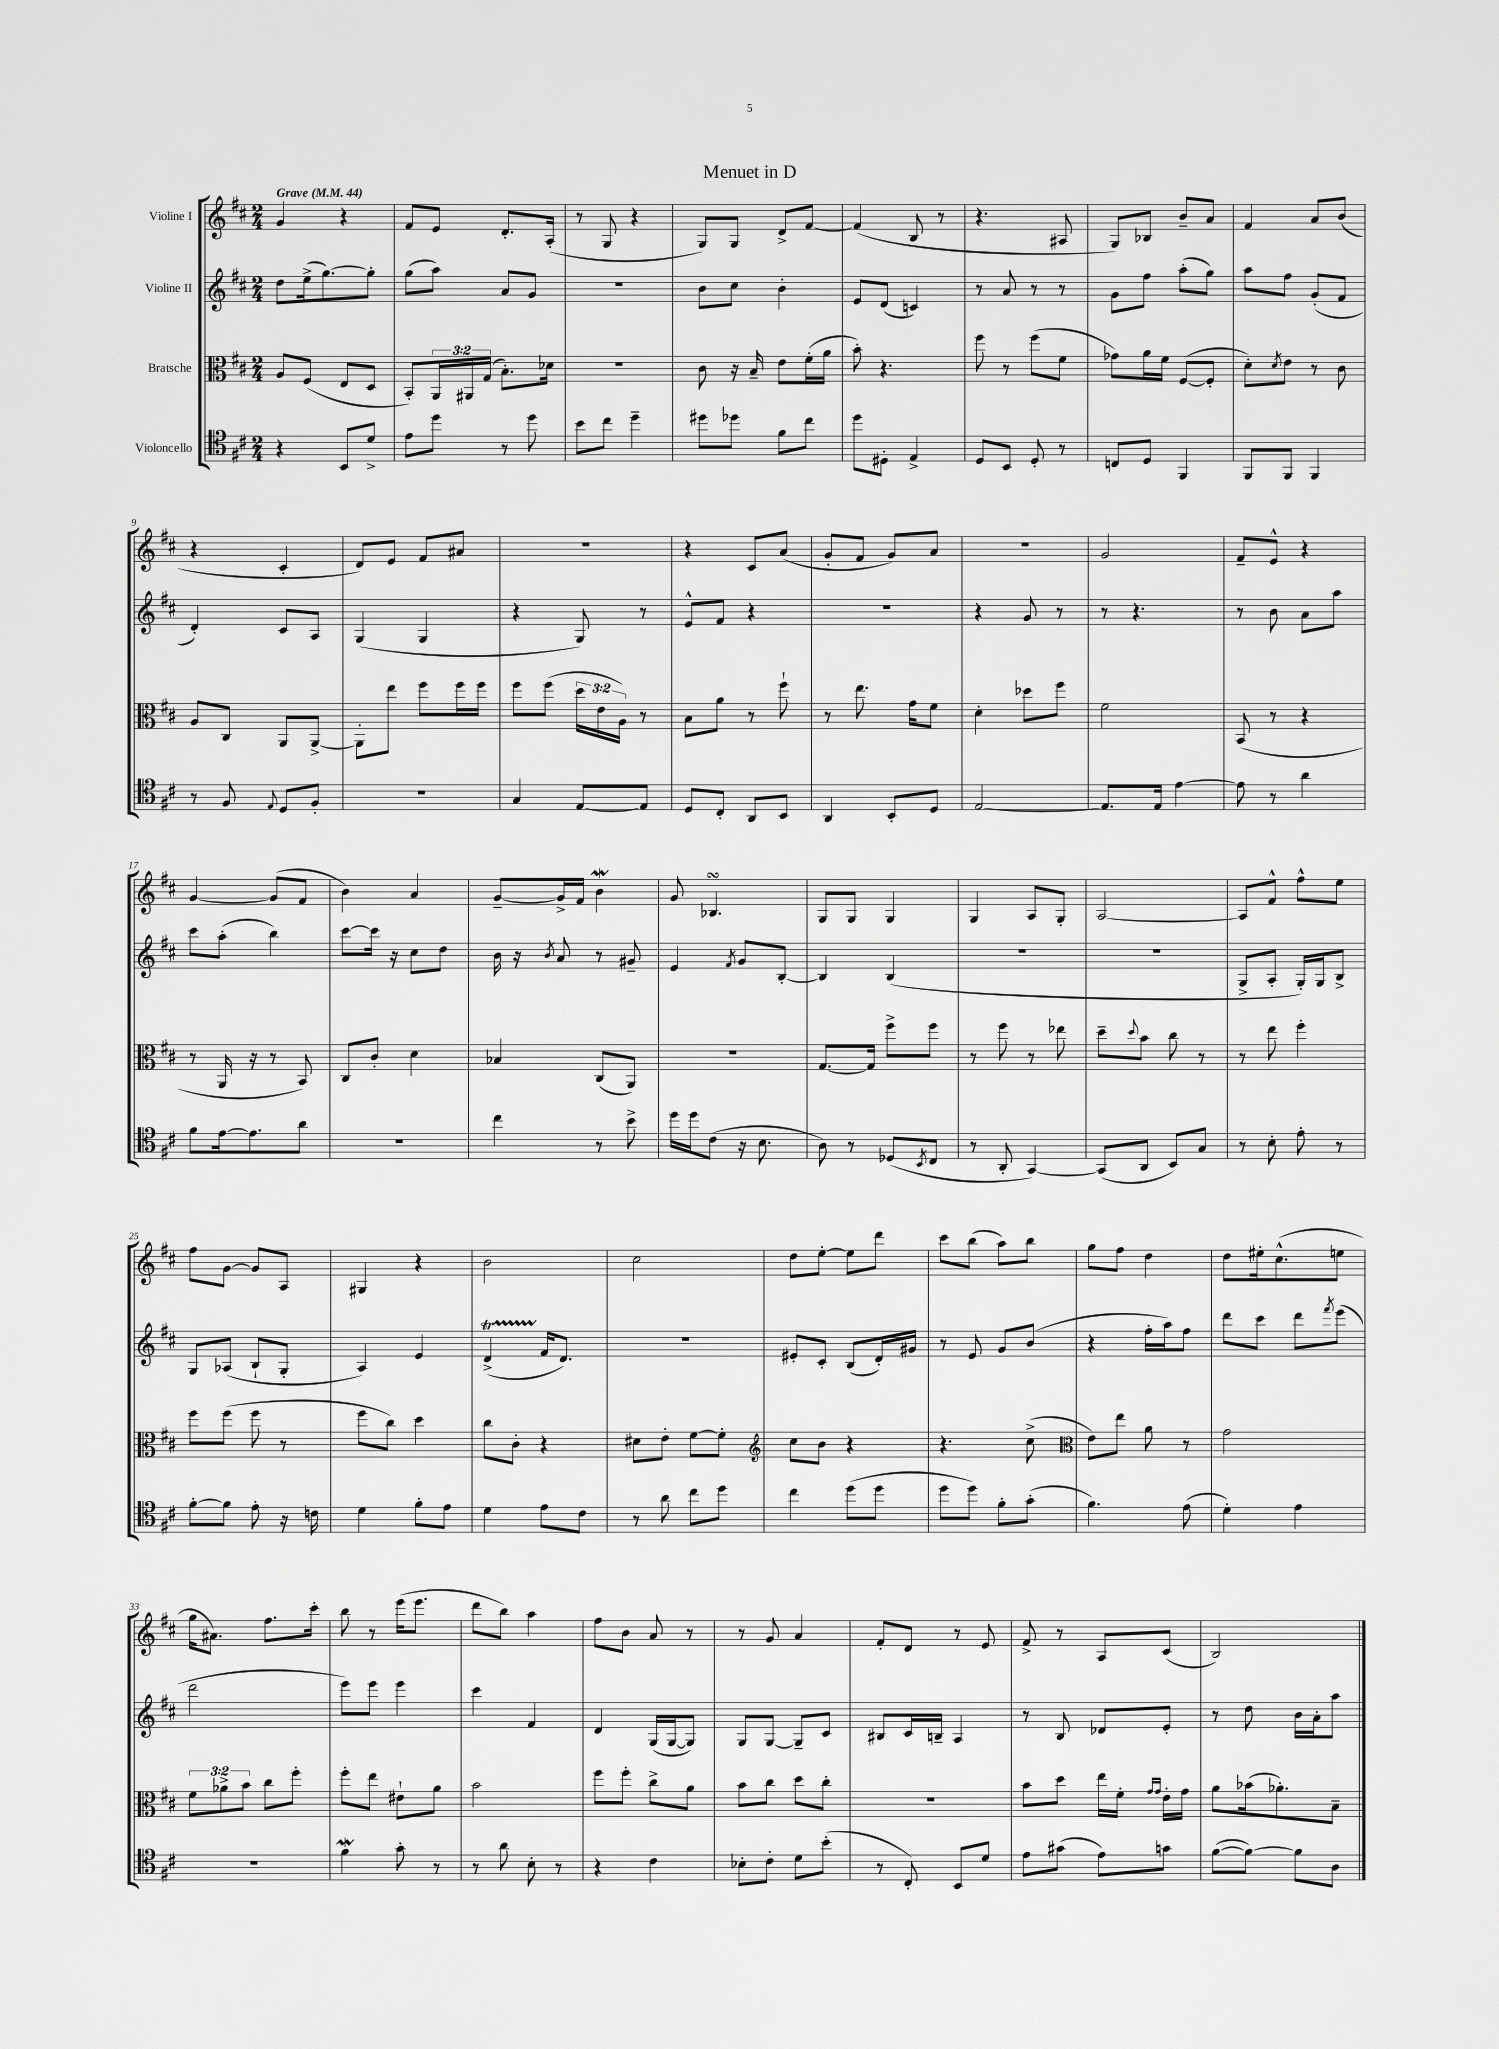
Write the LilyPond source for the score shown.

\header { title = "Menuet in D" }
<<
\new StaffGroup <<
\new Staff = "s0" \with { instrumentName = "Violine I" } {
    \clef treble \key d \major \numericTimeSignature \time 2/4 \tempo "Grave" 4 = 44
    g'4 r4 |
    fis'8 e'8 d'8.-. a16-.( |
    r8 g8 r4 |
    g8) g8 d'8-> fis'8~ |
    fis'4( b8 r8 |
    r4. ais8 |
    g8) bes8 b'8-- a'8 |
    fis'4 a'8 b'8( |
    r4 cis'4-. |
    d'8) e'8 fis'8 ais'8 |
    r2 |
    r4 cis'8 a'8( |
    g'8-. fis'8 g'8) a'8 |
    R2 |
    g'2 |
    fis'8-- e'8-^ r4 |
    g'4~ g'8( fis'8 |
    b'4) a'4 |
    g'8~-- g'16-> fis'16 b'4\mordent |
    g'8 bes4.\turn |
    g8 g8 g4 |
    g4 a8 g8-. |
    a2~ |
    a8 fis'8-^ fis''8-^ e''8 |
    fis''8 g'8~ g'8 a8 |
    gis4 r4 |
    b'2 |
    cis''2 |
    d''8 e''8~-. e''8 d'''8 |
    cis'''8 b''8( a''8) b''8 |
    g''8 fis''8 d''4 |
    d''8 eis''16-. cis''8.-^( e''8 |
    g''16 ais'8.) fis''8. cis'''16-. |
    b''8 r8 e'''16( e'''8. |
    d'''8 b''8) a''4 |
    fis''8 b'8 a'8 r8 |
    r8 g'8 a'4 |
    fis'8-. d'8 r8 e'8 |
    fis'8-> r8 a8 cis'8( |
    b2) \bar "|." |
}
\new Staff = "s1" \with { instrumentName = "Violine II" } {
    \clef treble \key d \major \numericTimeSignature \time 2/4
    d''8 e''16->( g''8.~) g''8-. |
    g''8( a''8) a'8 g'8 |
    R2 |
    b'8 cis''8 b'4-. |
    e'8 d'8( c'4) |
    r8 a'8 r8 r8 |
    g'8 fis''8 a''8-.( g''8) |
    a''8 fis''8 g'8-.( fis'8 |
    d'4-.) cis'8 a8 |
    g4( g4 |
    r4 g8) r8 |
    e'8-^ fis'8 r4 |
    R2 |
    r4 g'8 r8 |
    r8 r4. |
    r8 b'8 a'8 a''8 |
    cis'''8 a''8-.( b''4) |
    cis'''8~ cis'''16 r16 cis''8 d''8 |
    b'16 r16 \acciaccatura { b'8 } a'8 r8 gis'8-- |
    e'4 \acciaccatura { fis'8 } g'8 b8~-. |
    b4 b4( |
    R2 |
    r2 |
    g8-> a8-. g16-.) g16 b8-> |
    g8 aes8( b8-! g8-. |
    a4) e'4 |
    d'4->\startTrillSpan( fis'16\stopTrillSpan d'8.) |
    R2 |
    eis'8-. cis'8-. b8( d'16-.) gis'16 |
    r8 e'8 g'8 b'8( |
    r4 fis''16-. a''16) fis''8 |
    d'''8 cis'''8 d'''8 \acciaccatura { fis'''8 } e'''8( |
    d'''2 |
    e'''8) e'''8 e'''4 |
    cis'''4 fis'4 |
    d'4 g16( g16~ g8) |
    g8 g8~ g8-- cis'8 |
    bis8 cis'16 b16-- a4 |
    r8 b8 des'8 e'8-. |
    r8 d''8 b'16 a'16-. a''8 \bar "|." |
}
\new Staff = "s2" \with { instrumentName = "Bratsche" } {
    \clef alto \key d \major \numericTimeSignature \time 2/4 \override Staff.TupletNumber.text = #tuplet-number::calc-fraction-text
    a8 fis8( e8 d8 |
    b,8-.) \tuplet 3/2 { a,16 ais,16 g16( } b8.-.) des'16 |
    r2 |
    cis'8 r16 b16-- e'8 fis'16-.( a'16 |
    b'8-.) r4. |
    fis''8 r8 fis''8( fis'8 |
    ges'8) a'16 fis'16 fis8~( fis8-. |
    d'8-.) \acciaccatura { d'8 } e'8 r8 cis'8 |
    a8 cis8 a,8 a,8~-> |
    a,8-. e''8 fis''8 fis''16 fis''16 |
    fis''8 fis''8( \tuplet 3/2 { d''16 e'16 a16) } r8 |
    b8 a'8 r8 fis''8-! |
    r8 e''8. g'16 fis'8 |
    d'4-. des''8 fis''8 |
    fis'2 |
    b,8( r8 r4 |
    r8 a,16 r16 r8 b,8) |
    cis8 cis'8-. d'4 |
    bes4 cis8( a,8) |
    R2 |
    g8.~ g16 fis''8-> fis''8 |
    r8 fis''8 r8 ees''8 |
    d''8-- \appoggiatura { d''8 } b'8 cis''8 r8 |
    r8 e''8 fis''4-. |
    fis''8 fis''8( fis''8 r8 |
    fis''8 cis''8) d''4 |
    cis''8 cis'8-. r4 |
    dis'8 e'8-. fis'8~ fis'8-. |
    \clef treble cis''8 b'8 r4 |
    r4. cis''8->( |
    \clef alto e'8) e''8 a'8 r8 |
    g'2 |
    \tuplet 3/2 { fis'8 aes'8-> b'8 } cis''8 fis''8-. |
    fis''8-. e''8 eis'8-! a'8 |
    b'2 |
    fis''8 fis''8-. cis''8-> a'8 |
    b'8 cis''8 d''8 cis''8-. |
    R2 |
    b'8 d''8 e''16 fis'16-. \grace { g'16 g'16 } e'16-. g'16 |
    a'8 bes'16( aes'8.-.) b8-- \bar "|." |
}
\new Staff = "s3" \with { instrumentName = "Violoncello" } {
    \clef tenor \key d \major \numericTimeSignature \time 2/4
    r4 b,8 d'8-> |
    e'8 d''8 r8 d''8 |
    b'8 cis''8 d''4-- |
    dis''8 des''8 fis'8 cis''8 |
    d''8 dis8-. e4-> |
    d8 b,8 d8-. r8 |
    c8 d8 fis,4 |
    fis,8 fis,8 fis,4 |
    r8 fis8 \appoggiatura { e8 } d8 fis8-. |
    r2 |
    g4 e8~ e8 |
    d8 cis8-. a,8 b,8 |
    a,4 b,8-. d8 |
    e2~ |
    e8. e16 e'4~ |
    e'8 r8 a'4 |
    fis'8 e'16~ e'8. a'8 |
    R2 |
    cis''4 r8 b'8-> |
    d''16 d''16 cis'8( r16 b8. |
    a8) r8 des8( \acciaccatura { b,8 } cis8 |
    r8 a,8-. g,4~) |
    g,8( a,8 b,8) g8 |
    r8 b8-. e'8-. r8 |
    fis'8~-. fis'8 e'8-. r16 c'16 |
    d'4 fis'8-. e'8 |
    d'4 e'8 cis'8 |
    r8 a'8 cis''8 d''8 |
    cis''4 d''8( d''8 |
    d''8 d''8) fis'8-. g'8-.( |
    fis'4.) e'8( |
    d'4-.) e'4 |
    r2 |
    fis'4\mordent g'8-. r8 |
    r8 a'8 b8-. r8 |
    r4 cis'4 |
    bes8-. cis'8-. d'8 b'8-.( |
    r8 cis8-.) b,8 d'8 |
    e'8 gis'8( e'8) g'8 |
    fis'8~( fis'8~) fis'8 a8 \bar "|." |
}
>>
>>
